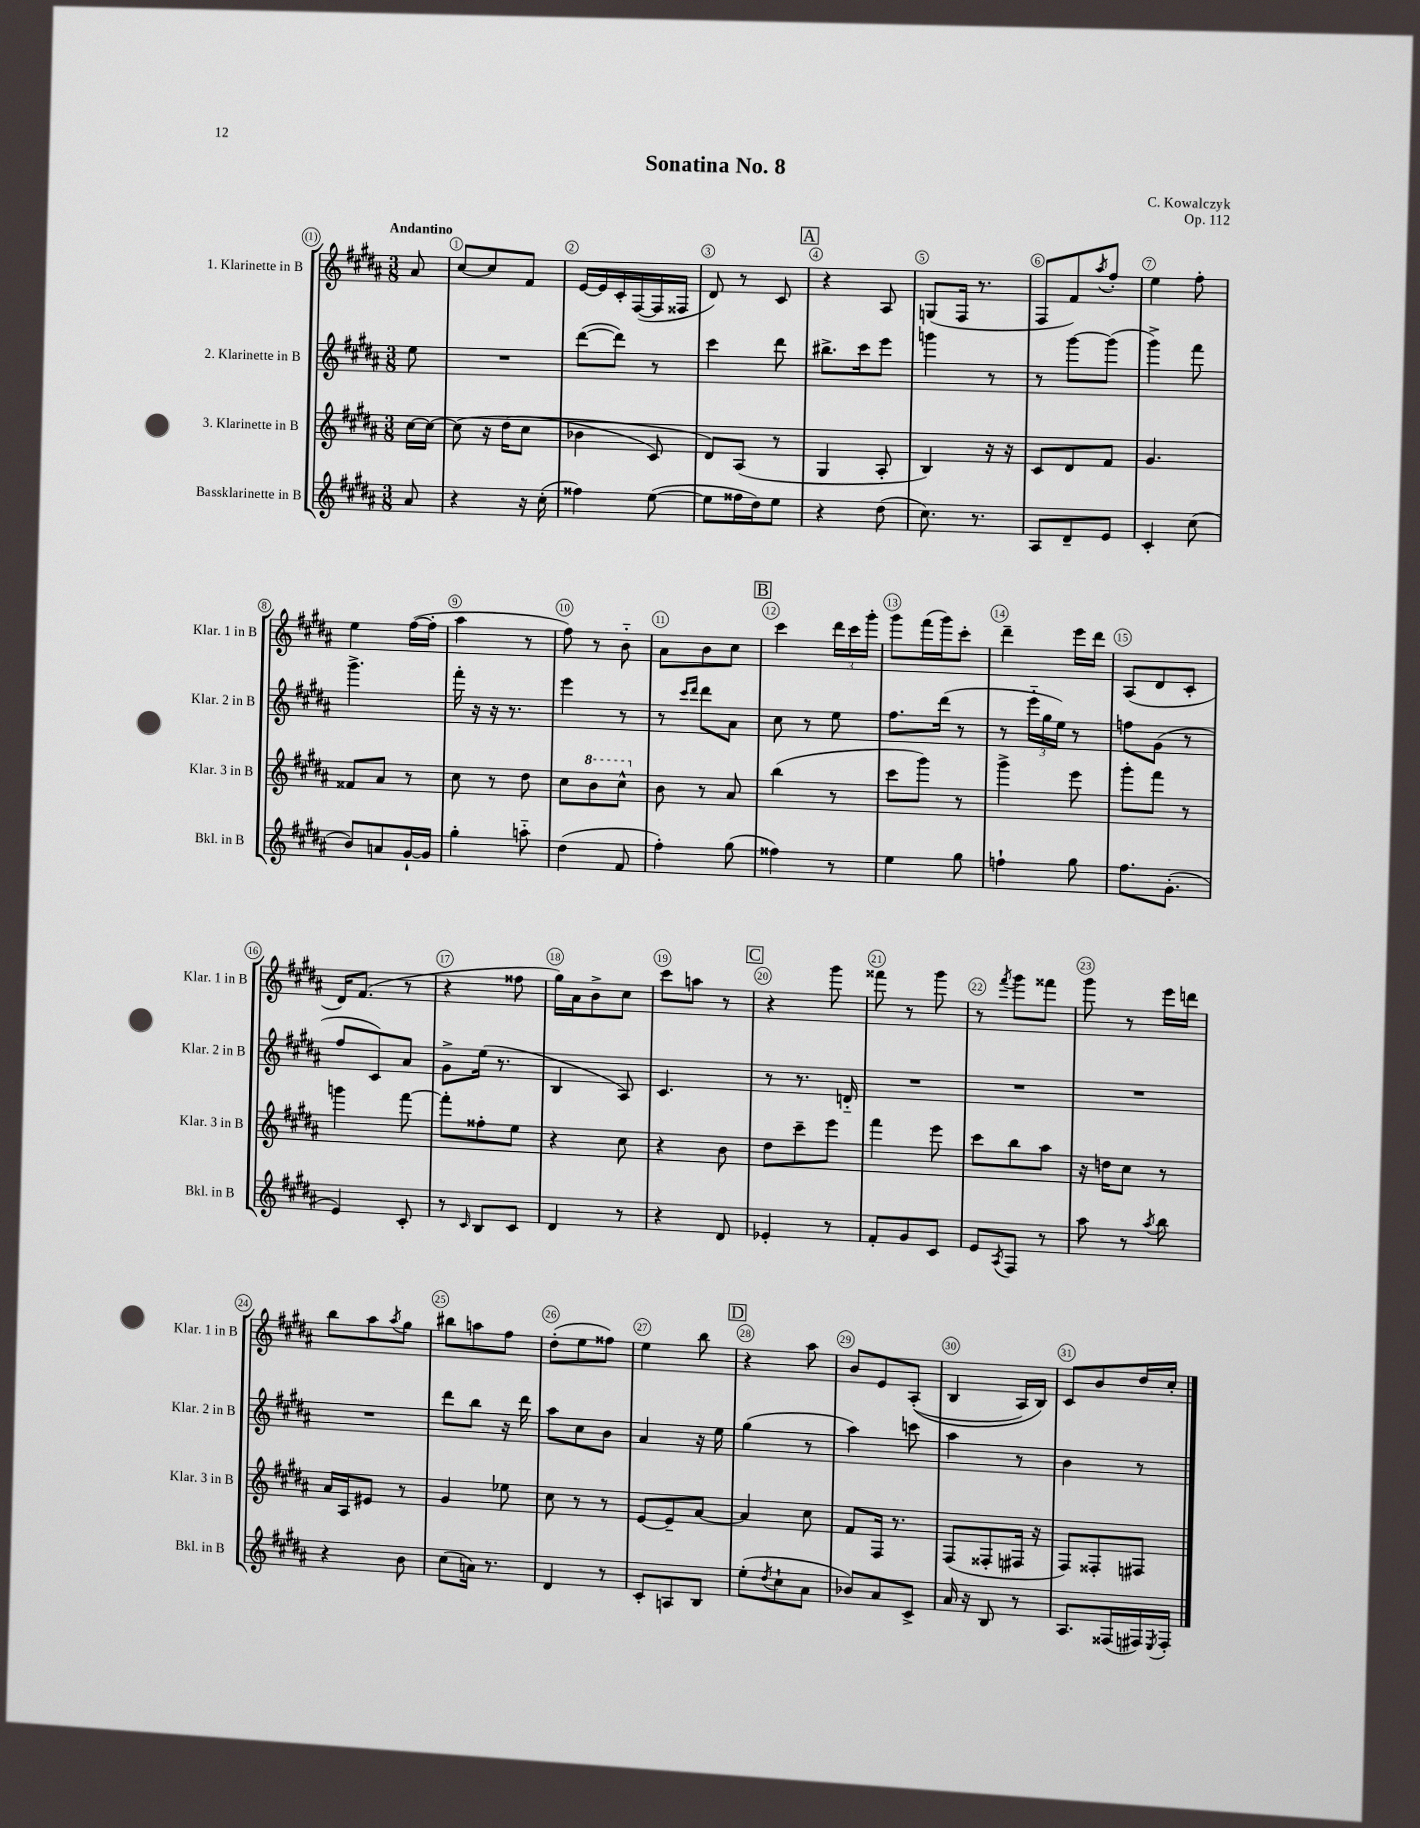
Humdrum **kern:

**kern	**kern	**kern	**kern
*staff4	*staff3	*staff2	*staff1
*clefG2	*clefG2	*clefG2	*clefG2
*k[f#c#g#d#a#]	*k[f#c#g#d#a#]	*k[f#c#g#d#a#]	*k[f#c#g#d#a#]
*M3/8	*M3/8	*M3/8	*M3/8
8a#	[16cc#	8ee	8a#
.	16cc#_	.	.
=	=	=	=
4r	&(8cc#]	4.r	[8cc#
.	16r	.	8cc#]
.	(16dd#	.	.
16r	8cc#	.	8f#
(16cc#'	.	.	.
=	=	=	=
4ff##)	4b-	([8ddd#	[16e
.	.	.	16e]
.	.	8ddd#])	16c#'
.	.	.	([16F#
([8ee	8c#)	8r	16F#]
.	.	.	16F##
=	=	=	=
8ee]	8d#&)	4ccc#	8d#)
16ff##	(8A#	.	8r
16dd#)	.	.	.
8ee	8r	8ddd#	8c#
=	=	=	=
4r	4G#	8.bb#^	4r
.	.	16ccc#	.
(8dd#	8A#'	8eee	8A#
=	=	=	=
8.cc#)	4B)	4ggg	(8G
.	.	.	16F#
8.r	.	.	8.r
.	16r	8r	.
.	16r	.	.
=	=	=	=
8A#	8c#	8r	8F#
8d#~	8d#	[8ggg#	8f#)
.	.	.	8qaa#
8e	8f#	(8ggg#]	8ff#'
=	=	=	=
4c#'	4.g#	4ggg#^)	4ee
(8cc#	.	8fff#	8ff#'
=	=	=	=
8b)	8f##	4.ggg#^	4ee
8a	8a#	.	.
[16g#`	8r	.	([16ff#
16g#]	.	.	16ff#']
=	=	=	=
4gg#'	8cc#	16fff#'	4aa#
.	.	16r	.
.	8r	16r	.
.	.	8.r	.
8aa'~	8dd#	.	8r
=	=	=	=
(4dd#	8cc#	4eee	8ff#)
.	8bb	.	8r
8f#	8ccc#^^	8r	8b'~
=	=	=	=
4ff#')	8b	8r	8a#
.	.	16qqccc#	.
.	.	16qqddd#	.
.	8r	8ddd#	8b
(8gg#	8a#	8a#	8cc#
=	=	=	=
4ff##)	(4bb	8cc#	4ccc#
.	.	8r	.
8r	8r	8ee	24ddd#
.	.	.	24ccc#
.	.	.	24ggg#'
=	=	=	=
4ee	8ccc#	8.ff#	8ggg#
.	8ggg#)	.	(16fff#
.	.	(16ddd#	16ggg#)
8gg#	8r	8r	8ccc#'
=	=	=	=
4ff`	4ggg#^	8r	4ddd#~
.	.	24eee'~	.
.	.	24gg#	.
.	.	24ee)	.
8gg#	8eee	8r	16eee
.	.	.	16ddd#
=	=	=	=
8.ff#	8ggg#'	8ff	(8A#
.	8fff#	(8g#	8d#
(8.g#'	.	.	.
.	8r	8r	8c#'
=	=	=	=
4e)	4ggg	8ff#	16d#)
.	.	.	(8.f#
.	.	8c#)	.
8c#'	[8fff#	8a#	8r
=	=	=	=
8r	8fff#']	8g#^	4r
16qqc#	.	.	.
8B	8ff##'	(16ee	.
.	.	8.r	.
8c#	8ee	.	8ff##
=	=	=	=
4d#	4r	4B	16gg#)
.	.	.	16a#
.	.	.	8b^
8r	8cc#	8A#)	8cc#
=	=	=	=
4r	4r	4.c#	8ccc#
.	.	.	8aa
8d#	8b	.	8r
=	=	=	=
4e-'	8dd#	8r	4r
.	8ccc#~	8.r	.
8r	8eee	.	8ggg#
.	.	16d'~	.
=	=	=	=
8f#'	4fff#	4.r	8fff##
8g#	.	.	8r
8c#	8eee	.	8ggg#
=	=	=	=
8e	8ccc#	4.r	8r
8qA#	.	.	8qfff#
8F#	8bb	.	8ggg#
8r	8aa#	.	8fff##
=	=	=	=
8aa#	16r	4.r	8ggg#
.	16dd	.	.
8r	8cc#	.	8r
8qaa#	.	.	.
8bb	8r	.	16eee
.	.	.	16ddd
=	=	=	=
4r	16a#	4.r	8bb
.	16A#	.	.
.	8e#	.	8aa#
.	.	.	8qaa#
8b	8r	.	8gg#
=	=	=	=
(8cc#	4g#	8ddd#	8bb#
16a)	.	8bb	8aa
8.r	.	.	.
.	8ee-	16r	8ff#
.	.	16ddd#	.
=	=	=	=
4d#	8cc#	8aa#	(8dd#'
.	8r	8cc#	8ee
8r	8r	8b	8ff##)
=	=	=	=
8c#'	[8e	4a#	4ee
8A	8e~]	.	.
8B	[8a#	16r	8bb
.	.	16ee	.
=	=	=	=
(8ee'	4a#]	(4gg#	4r
8qdd#	.	.	.
8cc#`	.	.	.
8a#	8cc#	8r	8aa#
=	=	=	=
8b-)	8f#	4aa#)	8b
8a#	16F#	.	8e
.	8.r	.	.
8c#^	.	8ccc	&((8A#'
=	=	=	=
16a#	(8F#	4aa#	4B
16r	.	.	.
8B	8F##'	.	.
8r	16F#	8r	16A#)
.	16r	.	16B&)
=	=	=	=
8.A#	8F#)	4b	8c#
.	8F##'	.	8b
(16F##	.	.	.
16F#)	8F#	8r	16dd#
8qE	.	.	.
16F#'	.	.	16cc#'
==	==	==	==
*-	*-	*-	*-
